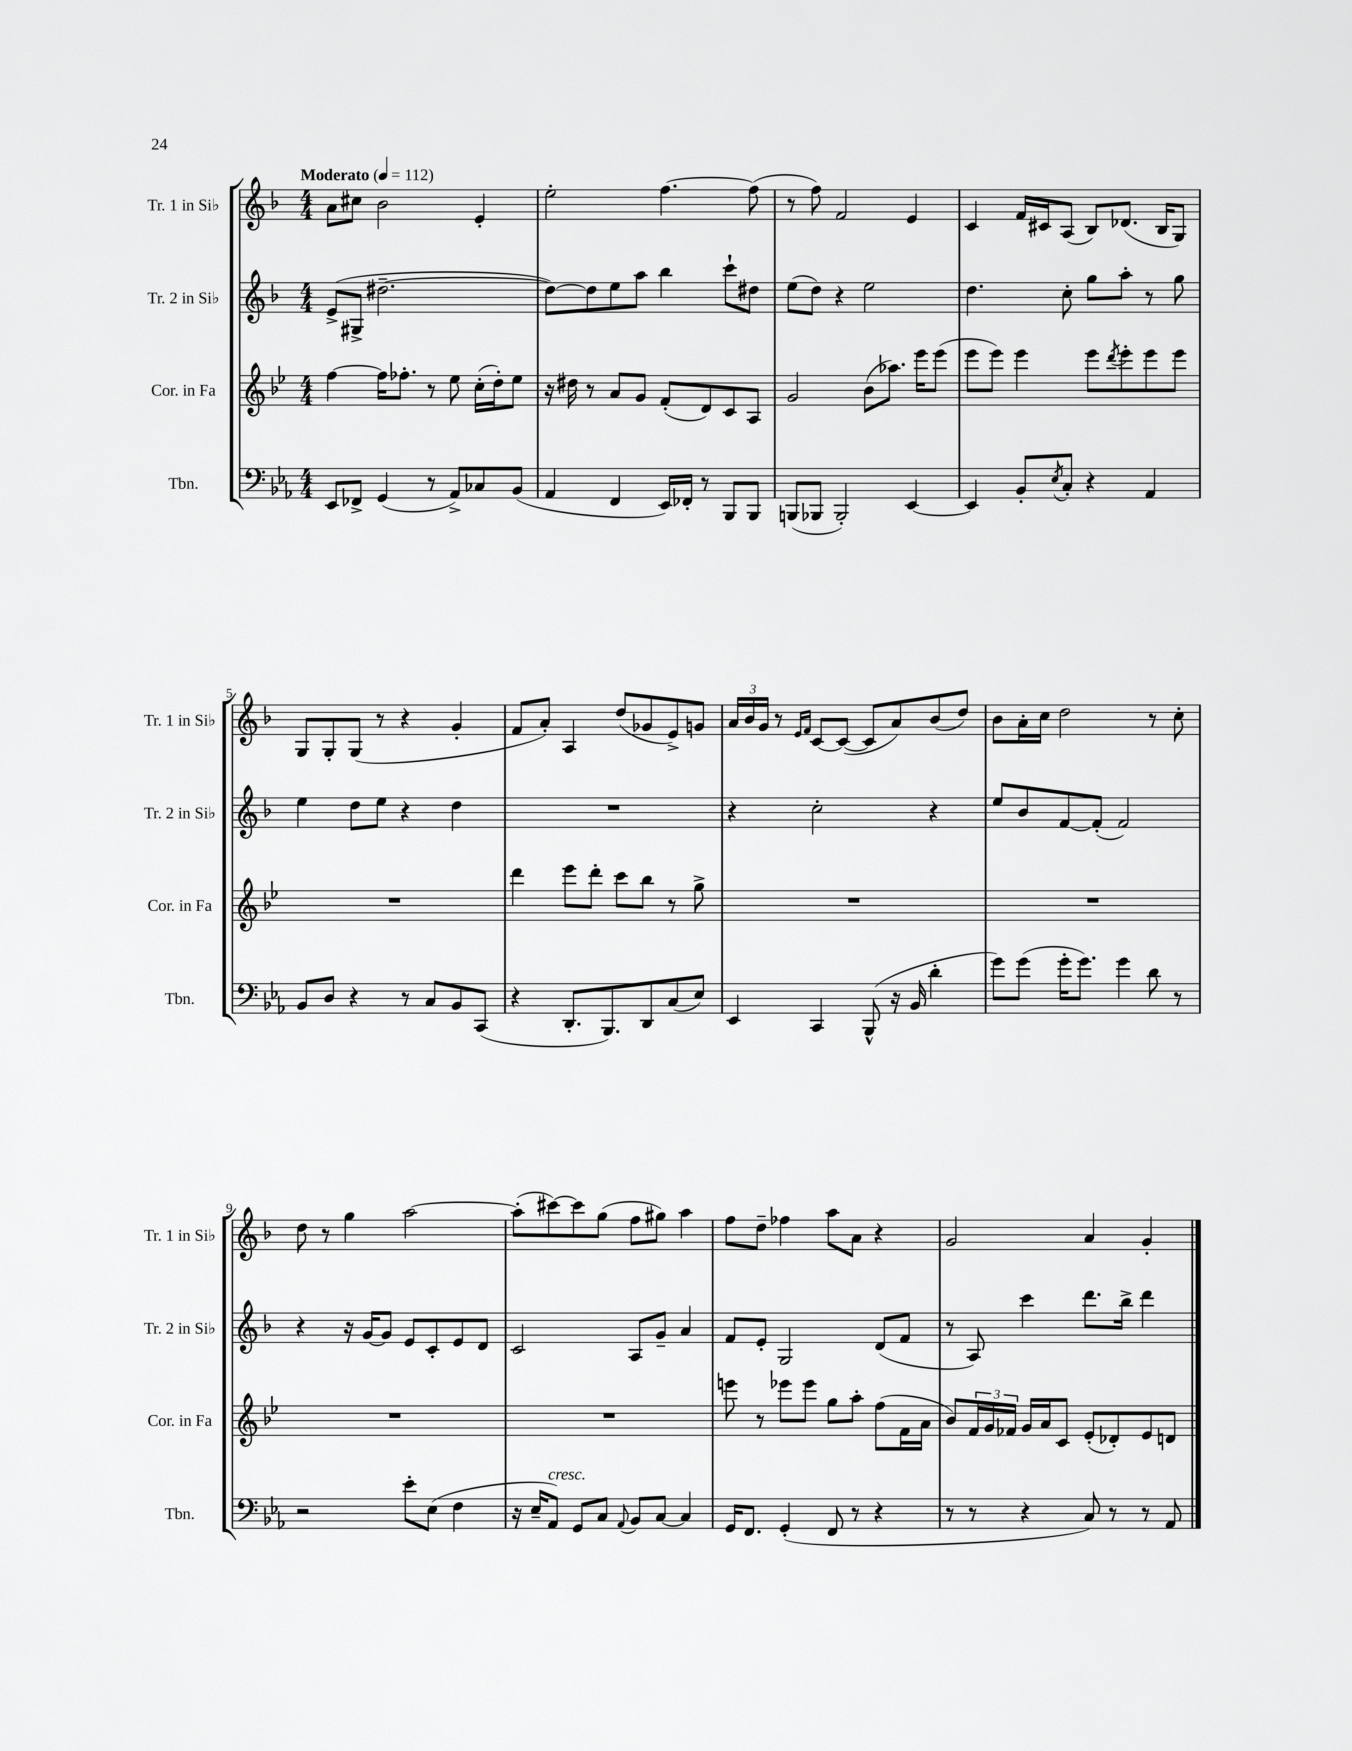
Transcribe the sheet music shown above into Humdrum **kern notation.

**kern	**kern	**kern	**kern
*staff4	*staff3	*staff2	*staff1
*clefF4	*clefG2	*clefG2	*clefG2
*k[b-e-a-]	*k[b-e-]	*k[b-]	*k[b-]
*M4/4	*M4/4	*M4/4	*M4/4
*MM112	*MM112	*MM112	*MM112
8EE-/L	[4ff\	(8e^/L	8a\L
8FF-^/J	.	8G#^/J	8cc#\J
(4GG/	16ff\]LK	[2.dd#~\	2b-\
.	8.ff-'\J	.	.
8r	8r	.	.
8AA-^/L)	8ee-\	.	.
8C-/	(16cc'\LL	.	4e'/
.	16dd'\J)	.	.
(8BB-/J	8ee-\J	.	.
=	=	=	=
4AA-/	16r	8dd#\_L)	2ee'\
.	16dd#\	.	.
.	8r	8dd#\]	.
4FF/	8a/L	8ee\	.
.	8g/J	8aa\J	.
16EE-/LL)	(8f'/L	4bb-\	[4.ff\
16FF-'/JJ	.	.	.
8r	8d/)	.	.
8BBB-/L	8c/	8ccc`\L	.
8BBB-/J	8A/J	8dd#\J	(8ff\]
=	=	=	=
(8BBB/L	2g/	(8ee\L	8r
8BBB-/J	.	8dd\J)	8ff\)
2BBB-'/)	.	4r	2f/
.	(8b-\L	2ee\	.
.	8.aa-\J)	.	.
[4EE-/	.	.	4e/
.	16eee-\LK	.	.
.	(8eee-\J	.	.
=	=	=	=
4EE-/]	8eee-\L	4.dd\	4c/
.	8eee-\J)	.	.
8BB-'/L	4eee-\	.	16f/LL
.	.	.	16c#/J
8qE-/	.	.	.
8C'/J	.	8cc'\	(8A/J
4r	8eee-\L	8gg\L	8B-/L)
.	8qddd/	.	.
.	8eee-'\	8aa'\J	(8.d-/J
4AA-/	8eee-\	8r	.
.	.	.	16B-/LK
.	8eee-\J	8gg\	8G/J)
=	=	=	=
8BB-/L	1r	4ee\	8G/L
8D/J	.	.	8G'/
4r	.	8dd\L	(8G/J
.	.	8ee\J	8r
8r	.	4r	4r
8C/L	.	.	.
8BB-/	.	4dd\	4g'/
(8CC/J	.	.	.
=	=	=	=
4r	4ddd\	1r	8f/L
.	.	.	8a'/J)
8.DD'/L	8eee-\L	.	4A/
.	8ddd'\J	.	.
8.BBB-/)	.	.	.
.	8ccc\L	.	(8dd/L
8DD/	8bb-\J	.	8g-/
(8C/	8r	.	8e^/)
8E-/J)	8gg^\	.	8g/J
=	=	=	=
4EE-/	1r	4r	24a/LL
.	.	.	24b-/
.	.	.	24g/JJ
.	.	.	8r
.	.	.	16qqe/LL
.	.	.	16qqf/JJ
4CC/	.	2cc'\	[8c/L
.	.	.	(8c/_J
(8BBB-^^/	.	.	8c/]L
16r	.	.	8a/)
16BB-/	.	.	.
4d'\	.	4r	(8b-/
.	.	.	8dd/J)
=	=	=	=
8g\L)	1r	8ee/L	8b-\L
(8g\J	.	8b-/	16a'\L
.	.	.	16cc\JJ
16g'\LK	.	[8f/	2dd\
8.g\J)	.	.	.
.	.	(8f'/]J	.
4g\	.	2f/)	.
8d\	.	.	8r
8r	.	.	8cc'\
=	=	=	=
2r	1r	4r	8dd\
.	.	.	8r
.	.	16r	4gg\
.	.	[16g/LK	.
.	.	8g/]J	.
8e-'\L	.	8e/L	[2aa\
(8E-\J	.	8c'/	.
4F\	.	8e/	.
.	.	8d/J	.
=	=	=	=
16r	1r	2c/	(8aa'\]L
16E-~/LK	.	.	.
8AA-/J)	.	.	[8ccc#\)
8GG/L	.	.	8ccc#\]
8C/J	.	.	(8gg\J
8qqAA-/	.	.	.
8BB-/L	.	8A/L	8ff\L
[8C/J	.	8g~/J	8gg#\J)
4C/]	.	4a/	4aa\
=	=	=	=
16GG/LK	8eee\	8f/L	8ff\L
8.FF/J	.	.	.
.	8r	8e'/J	8dd~\J
(4GG'/	8eee-\L	2G/	4ff-\
.	8eee-\J	.	.
8FF/	8gg\L	.	8aa\L
8r	8aa'\J	.	8a\J
4r	(8ff\L	(8d/L	4r
.	16f\L	8f/J	.
.	16a\JJ	.	.
=	=	=	=
8r	8b-/L)	8r	2g/
8r	24f/L	8A/)	.
.	24g/	.	.
.	24f-/JJ	.	.
4r	16g/LL	4ccc\	.
.	16a/J	.	.
.	8c/J	.	.
8C/)	(8e-'/L	8.ddd\L	4a/
8r	8d-'/)	.	.
.	.	16bb-^\Jk	.
8r	8e-/	4ddd\	4g'/
8AA-/	8d/J	.	.
==	==	==	==
*-	*-	*-	*-
